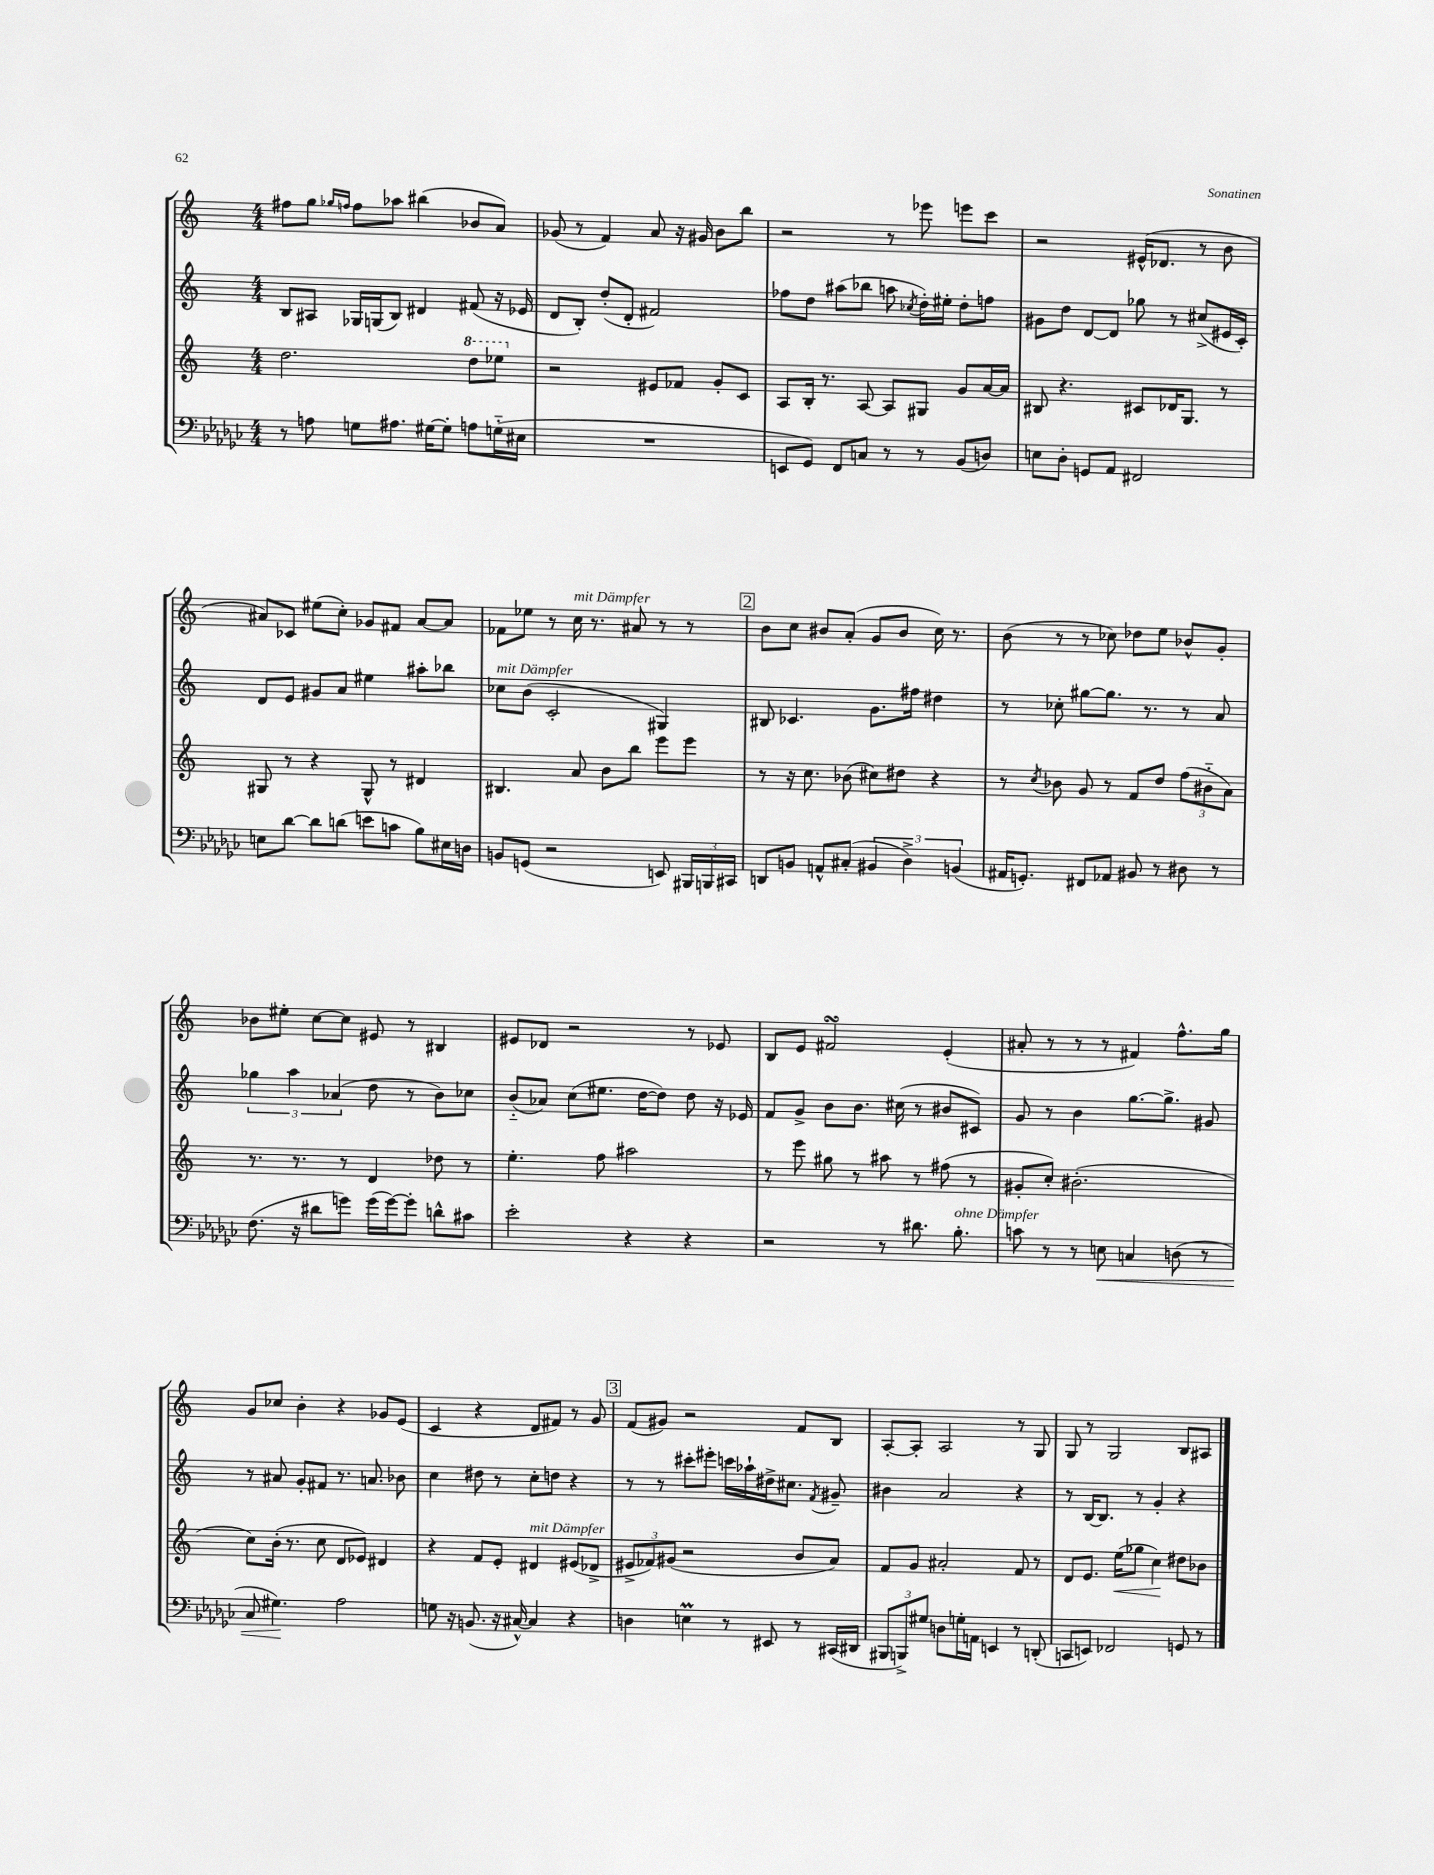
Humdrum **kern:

**kern	**kern	**kern	**kern
*staff4	*staff3	*staff2	*staff1
*clefF4	*clefG2	*clefG2	*clefG2
*k[b-e-a-d-g-c-]	*k[]	*k[]	*k[]
*M4/4	*M4/4	*M4/4	*M4/4
8r	2.dd	8B	8ff#
8A	.	8A#	8gg
.	.	.	16qqgg-
.	.	.	16qqff
8G	.	16G-	8ff
.	.	(16G	.
8.A#	.	8B)	8aa-
.	.	4d#	(4bb#
[16G#	.	.	.
8G#']	.	.	.
8A	8ddd	(8f#	8b-
(16G'~	8eee-	16r	8a)
16E#	.	16e-	.
=	=	=	=
1r	2r	8d	(8g-
.	.	8B')	8r
.	.	(8dd'	4f)
.	.	8d'	.
.	8e#	2f#)	8a
.	8f-	.	16r
.	.	.	16g#
.	8g'	.	8b
.	8c	.	8bb
=	=	=	=
8EE	8A	8ff-	2r
8GG-)	16B'	8dd	.
.	8.r	.	.
8FF	.	(8aa#	.
8C	[8A	8bb-	.
8r	8A]	8aa	8r
.	.	8qcc-	.
8r	8G#	16dd')	8eee-
.	.	16ee#'	.
(8BB-	8g	8dd'	8eee
8D)	[16a	8ff	8ccc
.	16a]	.	.
=	=	=	=
8E	8B#	8g#	2r
8D-'	4.r	8dd	.
8GG	.	[8d	.
8AA-	.	8d]	.
2FF#	8c#	8gg-	(16e#^^
.	.	.	8.d-
.	16d-	8r	.
.	8.G	.	.
.	.	(8cc#^	8r
.	8r	16e#	8b
.	.	16c')	.
=	=	=	=
8E	8G#	8d	8a#)
[8d-	8r	8e	8c-
8d-]	4r	8g#	(8ee#
(8d	.	8a	8cc')
8e	8G#^^	4ee#	8g-
8c	8r	.	8f#
8B-)	4d#	8aa#'	[8a#
16E#	.	8bb-	8a#]
16D	.	.	.
=	=	=	=
8BB	4.B#	8cc-	8f-
(8GG	.	(8b	8ee-
2r	.	2c'	8r
.	8a	.	16cc
.	.	.	8.r
.	8b	.	.
.	8bb	.	8a#
8EE)	8eee	4G#)	8r
24BBB#	8eee	.	8r
24BBB	.	.	.
24CC#	.	.	.
=	=	=	=
8DD	8r	8B#	8b
8BB	16r	4.c-	8cc
.	8.cc	.	.
8AA^^	.	.	8b#
(8C#'	(8b-	.	(8a'
6BB#	8cc#)	8.g	8g
.	8dd#	.	8b#
6D-^)	.	.	.
.	.	16ff#	.
.	4r	4dd#	16cc)
.	.	.	8.r
(6BB	.	.	.
=	=	=	=
16AA#	8r	8r	(8b
8.GG')	.	.	.
.	8qcc	.	.
.	8b-	8cc-'	8r
8FF#	8g	[8gg#	8r
8AA-	8r	8.gg#]	8cc-)
8BB#	8f	.	8dd-
.	.	8.r	.
8r	8dd	.	8ee
8D#	(12ff	8r	8b-^^
.	12b#'~	.	.
8r	.	8a	8g'
.	12a)	.	.
=	=	=	=
(8.F	8.r	6gg-	8b-
.	.	.	8ee#'
.	.	6aa	.
16r	8.r	.	.
8d#	.	.	[8cc
.	.	(6a-	.
8g)	8r	.	8cc]
(16g	4d	8dd	8e#
[16g)	.	.	.
8g']	.	8r	8r
8d^^	8dd-	8b)	4B#
8c#	8r	8cc-	.
=	=	=	=
2e-'	4.ee'	(8b'~	8e#
.	.	8a-)	8d-
.	.	(8cc	2r
.	8ff	8.ee#	.
4r	2aa#	.	.
.	.	[16dd	.
.	.	8dd])	.
4r	.	8dd	8r
.	.	16r	8e-
.	.	16e-	.
=	=	=	=
2r	8r	8f	8B
.	8eee	8g^	8e
.	8gg#	8b	2f#
.	8r	8.b	.
8r	8aa#	.	.
.	.	(16cc#	.
8.d#	8r	8r	.
.	(8ff#	8b#	(4e'
8.B-'	.	.	.
.	8r	8c#)	.
=	=	=	=
8c	8g#'	8g	8a#'
8r	8cc')	8r	8r
8r	(2.b#'	4b	8r
8E	.	.	8r
4C	.	[8.gg	4f#)
.	.	8.gg^]	.
(8D	.	.	8.ff^^
8r	.	8g#	.
.	.	.	16gg
=	=	=	=
8C-	8cc)	8r	8g
4.G#)	(16b'	8a#	8cc-
.	8.r	.	.
.	.	8g'	4b'
.	8cc	8f#	.
2A-	8d	8.r	4r
.	8e-)	.	.
.	.	8.a	.
.	4d#	.	8g-
.	.	8b-	(8e
=	=	=	=
8G	4r	4cc	4c
16r	.	.	.
(8.BB	.	.	.
.	8f	8dd#	4r
16r	8e'	8r	.
[16C#^^)	.	.	.
4C#]	4d#	8cc'	8d
.	.	8dd	8f#)
4r	(8e#	4r	8r
.	8d-^	.	8g
=	=	=	=
4D	12e#^	8r	(8f
.	12f-)	.	.
.	.	8r	8g#)
.	(12g#	.	.
4E	2r	8ccc#'	2r
.	.	8eee#'	.
8r	.	16ccc	.
.	.	16aa-`	.
8EE#	.	16dd#^	.
.	.	8.cc#	.
8r	8b	.	8f
.	.	8qf	.
(16CC#	8a)	8g#~	8B
16DD#	.	.	.
=	=	=	=
12BBB#	8f	4b#	[8A'
12BBB^)	.	.	.
.	8g	.	8A']
12G#	.	.	.
8D	2a#'	2a	2A
16G'	.	.	.
16AA	.	.	.
4EE	.	.	.
8r	8f	4r	8r
(8DD'	8r	.	8G
=	=	=	=
8CC	8d	8r	8G
8EE)	8.e	[16B	8r
.	.	8.B]	.
2FF-	.	.	2G
.	(16ee	.	.
.	8gg-	8r	.
.	4cc)	4g'	.
8GG	8dd#	4r	8B
8r	8b-	.	8A#
==	==	==	==
*-	*-	*-	*-
